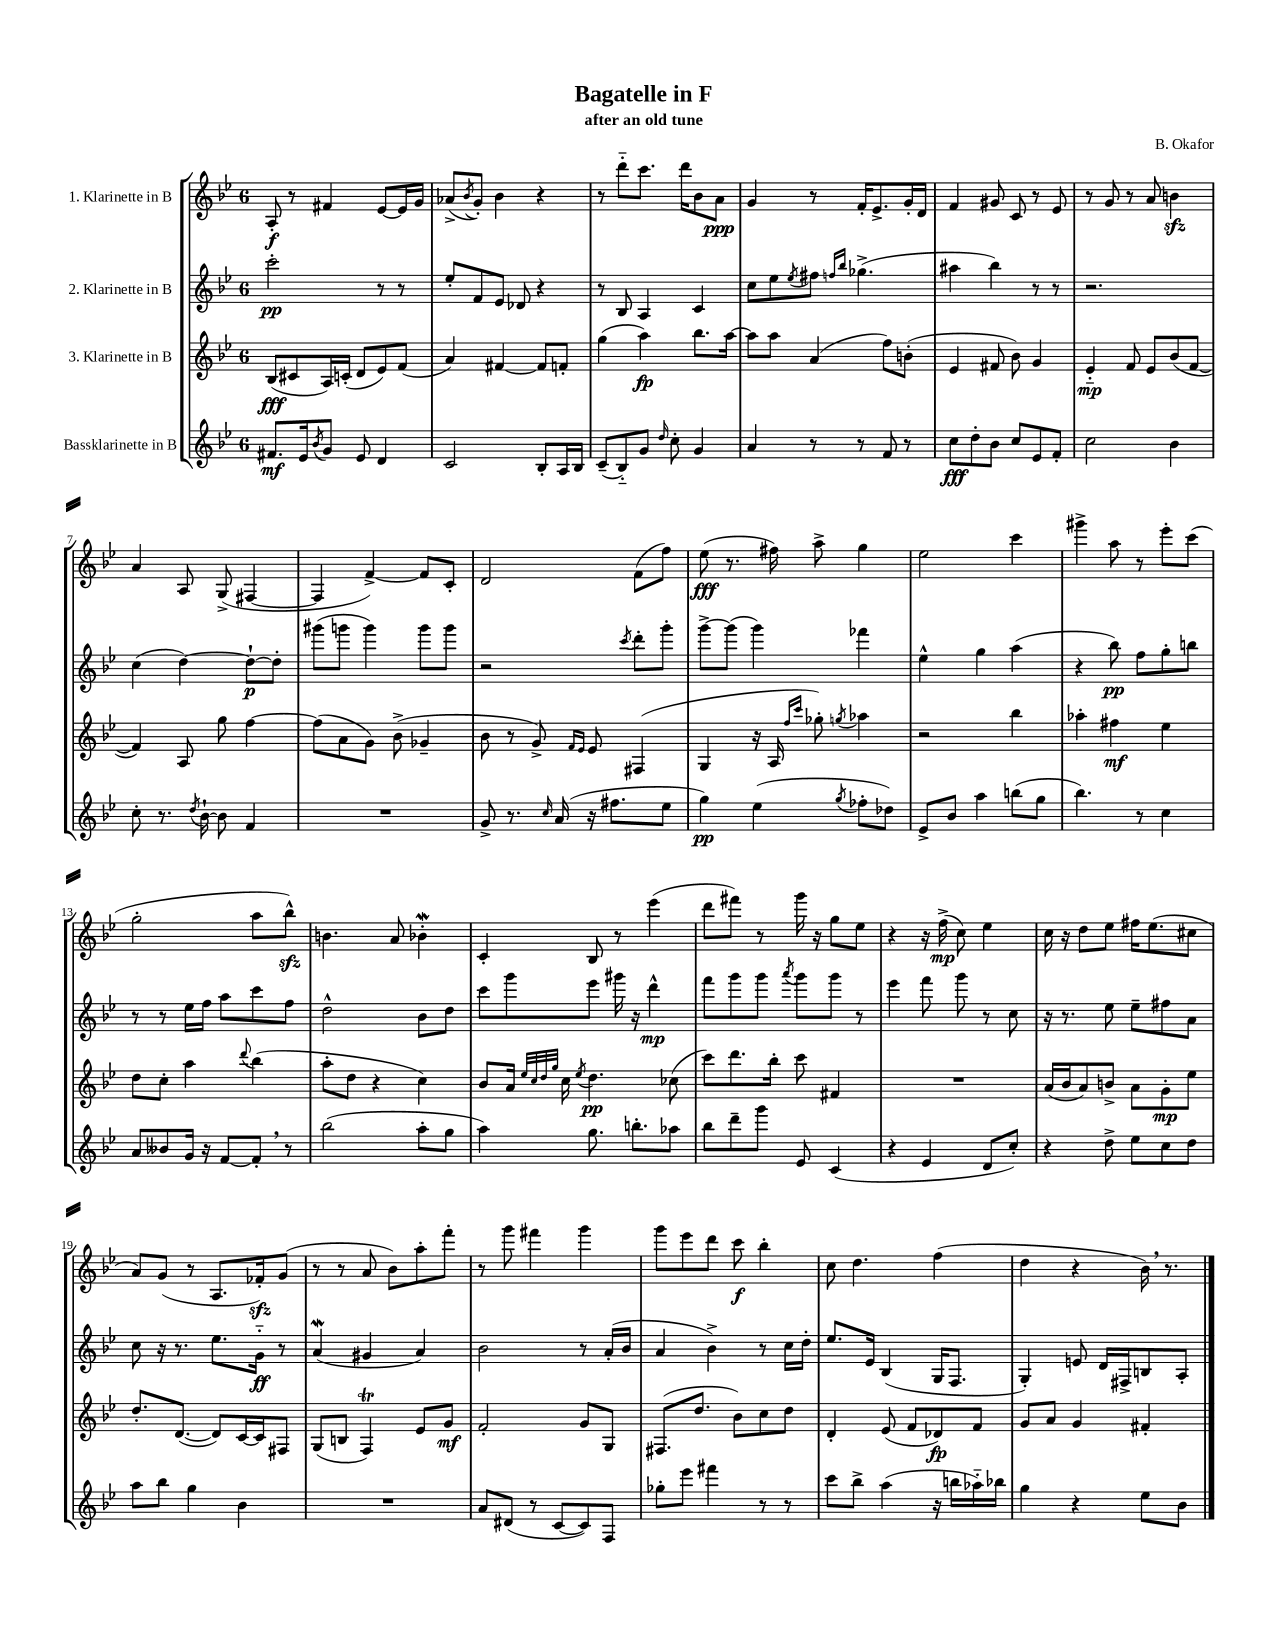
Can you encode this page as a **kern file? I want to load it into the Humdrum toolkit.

**kern	**kern	**kern	**kern
*staff4	*staff3	*staff2	*staff1
*clefG2	*clefG2	*clefG2	*clefG2
*k[b-e-]	*k[b-e-]	*k[b-e-]	*k[b-e-]
*M6/8	*M6/8	*M6/8	*M6/8
8.f#	(8B-	2ccc'	8A'
.	8c#	.	8r
16e-	.	.	.
8qb-	.	.	.
8g	16A)	.	4f#
.	(16c'	.	.
8e-	8d	.	.
4d	8e-)	8r	[8e-
.	(8f	8r	16e-]
.	.	.	16g
=	=	=	=
2c	4a)	8ee-'	(8a-^
.	.	.	8qb-
.	.	8f	8g')
.	[4f#	8e-	4b-
.	.	8d-	.
8B-'	8f#]	4r	4r
16A	8f'	.	.
16B-	.	.	.
=	=	=	=
(8c~	(4gg	8r	8r
8B-'~)	.	8B-	8ddd'~
8g	4aa)	4A	8.ccc
16qqdd	.	.	.
8cc'	.	.	.
.	.	.	16ddd
4g	8.bb-	4c	8b-
.	.	.	8a
.	[16aa	.	.
=	=	=	=
4a	8aa]	8cc	4g
.	8aa	8ee-	.
.	.	8qee-	.
8r	(4a	8ff#	8r
.	.	16qqff	.
.	.	16qqbb-	.
8r	.	(4.gg-^	16f'
.	.	.	8.e-^
8f	8ff)	.	.
8r	(8b'	.	16g'
.	.	.	16d
=	=	=	=
8cc	4e-	4aa#	4f
8dd'	.	.	.
8b-	8f#	4bb-)	8g#
8cc	8b-)	.	8c
8e-	4g	8r	8r
8f'	.	8r	8e-
=	=	=	=
2cc	4e-'~	2.r	8r
.	.	.	8g
.	8f	.	8r
.	8e-	.	8a
4b-	(8b-	.	4b
.	[8f	.	.
=	=	=	=
8cc'	4f])	(4cc	4a
8.r	.	.	.
.	8A	[4dd)	8A
8qdd	.	.	.
[16b-`	.	.	.
8b-]	8gg	.	(8G^
4f	[4ff	8dd`_	[4F#
.	.	8dd']	.
=	=	=	=
2.r	(8ff]	(8ggg#	4F#]
.	8a	8ggg	.
.	8g)	4ggg)	[4f^)
.	(8b-^	.	.
.	4g-~	8ggg	8f]
.	.	8ggg	8c'
=	=	=	=
8g^	8b-	2r	2d
8.r	8r	.	.
.	8g^)	.	.
16qqcc	.	.	.
(16a	.	.	.
.	16qqf	.	.
.	16qqe-	.	.
16r	8e-	.	.
8.ff#	.	.	.
.	.	8qccc	.
.	(4F#	8ddd'	(8f
8ee-	.	8ggg'	8ff)
=	=	=	=
4gg)	4G	[8ggg^	(8ee-
.	.	(8ggg]	8.r
(4ee-	16r	4ggg)	.
.	16A	.	16ff#)
.	16qqff	.	.
.	16qqccc	.	.
.	8gg-')	.	8aa^
8qgg	8qgg	.	.
8ff-'	4aa-	4fff-	4gg
8dd-)	.	.	.
=	=	=	=
8e-^	2r	4ee-^^	2ee-
8b-	.	.	.
4aa	.	4gg	.
(8bb	4bb-	(4aa	4ccc
8gg	.	.	.
=	=	=	=
4.bb-)	4aa-'	4r	4ggg#^
.	4ff#	8bb-)	8aa
8r	.	8ff	8r
4cc	4ee-	8gg'	8eee-'
.	.	8bb	(8ccc
=	=	=	=
8a	8dd	8r	2gg'
8b--	8cc'	8r	.
16g	4aa	16ee-	.
16r	.	16ff	.
[8f	.	8aa	.
.	8qqddd	.	.
8f']	(4bb-	8ccc	8aa
8r	.	8ff	8bb-^^)
=	=	=	=
(2bb-	8aa'	2dd^^	4.b
.	8dd	.	.
.	4r	.	.
.	.	.	8a
8aa'	4cc)	8b-	4b-'
8gg	.	8dd	.
=	=	=	=
4aa)	8b-	8ccc	4c'
.	16a	8ggg	.
.	32qqee-	.	.
.	32qqcc	.	.
.	32qqdd	.	.
.	32qqgg	.	.
.	16cc	.	.
.	8qee-	.	.
8.gg	4.dd	8eee-	8B-
.	.	16ggg#	8r
8.bb'	.	16r	.
.	.	4ddd^^	(4eee-
8aa-	(8cc-	.	.
=	=	=	=
8bb-	8ccc)	8fff	8ddd
8ddd~	8.ddd	8ggg	8fff#)
8ggg	.	8ggg	8r
.	16bb-'	.	.
.	.	8qaaa	.
8e-	8ccc	8ggg	16ggg
.	.	.	16r
(4c	4f#	8ggg	8gg
.	.	8r	8ee-
=	=	=	=
4r	2.r	4eee-	4r
4e-	.	8fff	16r
.	.	.	(16ff^
.	.	8ggg	8cc)
8d	.	8r	4ee-
8cc')	.	8cc	.
=	=	=	=
4r	(16a	16r	16cc
.	16b-	8.r	16r
.	8a)	.	8dd
8dd^	8b^	8ee-	8ee-
8ee-	8a	8ee-~	16ff#
.	.	.	(8.ee-
8cc	8g'	8ff#	.
8dd	8ee-	8a	8cc#
=	=	=	=
8aa	8.dd'	8cc	8a)
8bb-	.	16r	(8g
.	([8.d	8.r	.
4gg	.	.	8r
.	8d])	8.ee-	8.A
4b-	[16c	.	.
.	16c]	16g'~	16f-')
.	8F#	8r	(8g
=	=	=	=
2.r	(8G	(4a	8r
.	8B	.	8r
.	4F)	4g#	8a
.	.	.	8b-)
.	8e-	4a)	8aa'
.	8g	.	8fff'
=	=	=	=
8a	2f'	2b-	8r
(8d#	.	.	8ggg
8r	.	.	4fff#
[8c	.	.	.
8c])	8g	8r	4ggg
8F	8G	(16a'	.
.	.	16b-	.
=	=	=	=
8gg-'	(8.F#	4a	8ggg
8eee-	.	.	8eee-
.	8.dd	.	.
4fff#	.	4b-^)	8ddd
.	8b-)	.	8ccc
8r	8cc	8r	4bb-'
8r	8dd	16cc	.
.	.	16dd'	.
=	=	=	=
8ccc	4d'	8.ee-	8cc
8bb-^	.	.	4.dd
.	.	16e-	.
(4aa	(8e-	(4B-	.
.	8f	.	.
16r	8d-)	16G	(4ff
16bb	.	8.F	.
16aa-'~)	8f	.	.
16bb-	.	.	.
=	=	=	=
4gg	8g	4G')	4dd
.	8a	.	.
4r	4g	8e	4r
.	.	16d	.
.	.	16F#^	.
8ee-	4f#'	8B	16b-)
.	.	.	8.r
8b-	.	8A'	.
==	==	==	==
*-	*-	*-	*-
